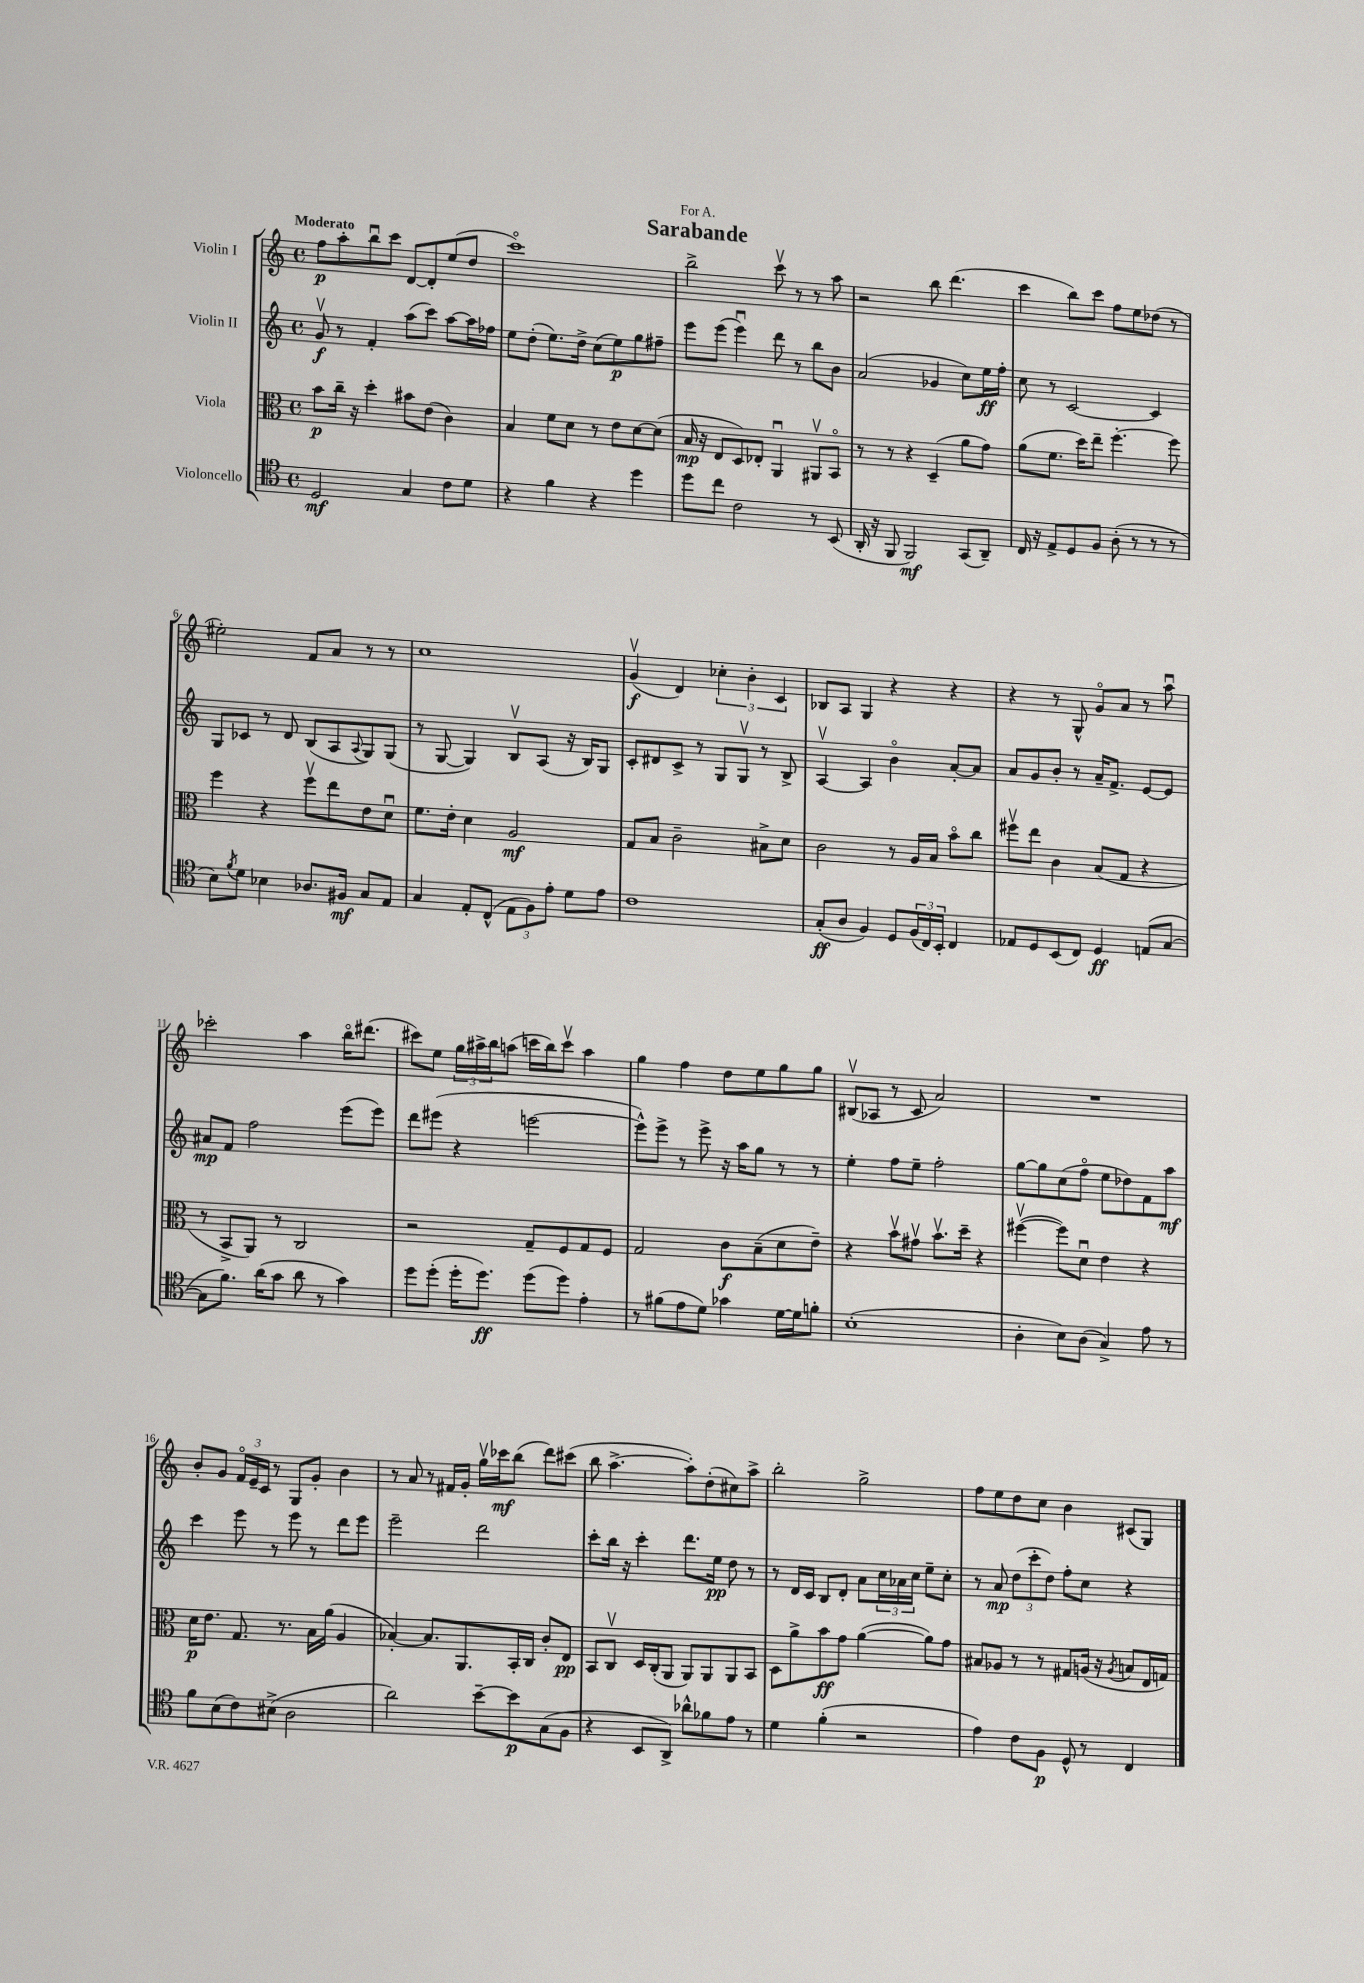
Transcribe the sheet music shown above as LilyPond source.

\header { title = "Sarabande" dedication = "For A." }
<<
\new StaffGroup <<
\new Staff = "s0" \with { instrumentName = "Violin I" } {
    \clef treble \key c \major \defaultTimeSignature \time 4/4 \tempo "Moderato"
    f''8\p a''8-. b''8\downbow c'''8 d'8~ d'8-. e''8( d''8 |
    c'''1\flageolet) |
    b''2-> c'''8\upbow r8 r8 a''8 |
    r2 b''8 d'''4.( |
    c'''4 b''8) c'''8 f''8 e''8 des''8( r8 |
    eis''2-.) f'8 a'8 r8 r8 |
    c''1 |
    g'4\upbow\f( d'4) \tuplet 3/2 { ces''4-. b'4-. c'4 } |
    bes8 a8 g4 r4 r4 |
    r4 r8 g8-^ g'8\flageolet a'8 r8 a''8\downbow |
    ces'''2-. a''4 b''16\flageolet dis'''8.( |
    cis'''8) e''8 \tuplet 3/2 { g''16 ais''16-> b''16 } a''8( c'''16 b''16) c'''8\upbow a''4 |
    g''4 f''4 d''8 e''8 g''8 g''8 |
    bis8\upbow( aes8 r8 c'8 a'2) |
    R1 |
    b'8-. g'8 \tuplet 3/2 { f'16\flageolet e'16-- c'16 } r8 g8 g'8-. b'4 |
    r8 a'8 r8 fis'16 g'16-. g''16\upbow ces'''16\mf b''8( d'''8) cis'''8( |
    b''8 a''4.~-> a''8-.) d''8-.( cis''8) a''8-> |
    b''2-. g''2-> |
    f''8 e''8 d''8 c''8 b'4 cis'8( g8) \bar "|." |
}
\new Staff = "s1" \with { instrumentName = "Violin II" } {
    \clef treble \key c \major \defaultTimeSignature \time 4/4
    g'8\upbow\f r8 f'4-. a''8( c'''8) a''8~ a''16 fes''16 |
    e''8 d''8-.( e''8.) d''16-> c''8( e''8\p) g''8 fis''8-- |
    e'''8 e'''8( e'''4\downbow) d'''8 r8 b''8 b'8 |
    a'2( ges'4 c''8) e''16\ff f''16-. |
    c''8 r8 c'2~ c'4 |
    g8 ces'8 r8 d'8 b8( a8 \appoggiatura { a8 } g8) g8( |
    r8 g8~ g4) b8\upbow a8( r16 b16) g8 |
    c'8-. dis'8 c'8-> r8 g8 g8\upbow r8 b8-> |
    a4~\upbow a4 b'4\flageolet a'8~-. a'8 |
    a'8 g'8 b'8-. r8 a'16-- f'8.-> e'8~ e'8 |
    ais'8\mp f'8 f''2 e'''8( e'''8) |
    d'''8 eis'''8( r4 e'''2~ |
    e'''8-^) e'''8-> r8 e'''8-> r16 a''16 g''8 r8 r8 |
    e''4-. f''8 e''8-- f''2-. |
    g''8~ g''8 c''8( f''8\flageolet e''8 des''8) f'8 a''8\mf |
    c'''4 e'''8 r8 e'''8 r8 d'''8 e'''8 |
    e'''2-- d'''2 |
    c'''8-. b''16 r16 c'''4-. d'''8. e''16\pp d''8 r8 |
    r8 d'16 c'16 b8 d'8-. a'8 \tuplet 3/2 { c''16 aes'16 c''16 } e''8-- c''8-. |
    r8 a'8\mp \tuplet 3/2 { d''8( c'''8-. d''8) } f''8-. c''8 r4 \bar "|." |
}
\new Staff = "s2" \with { instrumentName = "Viola" } {
    \clef alto \key c \major \defaultTimeSignature \time 4/4
    b'8\p c''16-- r16 d''4-. bis'8 e'8( c'4) |
    b4 f'8 d'8 r8 e'8 d'8~ d'8( |
    b16\mp r16 e8 d8) ees8-. a,4\downbow ais,8\upbow b,8\flageolet |
    r8 r8 r4 d4--( a'8 g'8) |
    a'8( f'8. d''16) e''8-- f''4.~-. f''8 |
    f''4 r4 f''8\upbow e''8 e'8 d'8\downbow |
    f'8. e'16-. d'4 a2\mf |
    g8 b8 c'2-- bis8-> d'8 |
    c'2 r8 a16 b16 b'8\flageolet c''8 |
    fis''8\upbow e''8 c'4 b8( g8 r4 |
    r8 b,8-> a,8) r8 c2 |
    r2 g8-- f8 g8 f8 |
    g2 c'8\f b8--( d'8 e'8--) |
    r4 b'8\upbow gis'8\upbow b'8.\upbow d''16-- r4 |
    fis''4~\upbow( fis''8) d'8\downbow e'4 r4 |
    d'16\p e'8. g8. r8. b16 a'16( a4 |
    bes4~-.) bes8. a,8. b,16-. c16 c'8-. e8\pp |
    b,8 c8\upbow d16 c16-.( a,8 a,8) a,8 a,8 b,8 |
    d8 a'8-> b'8\ff g'8 a'4~( a'8) g'8 |
    bis8 aes8 r8 r8 gis8 a16( r16 \acciaccatura { a8 } b8 e16 g16) \bar "|." |
}
\new Staff = "s3" \with { instrumentName = "Violoncello" } {
    \clef tenor \key c \major \defaultTimeSignature \time 4/4
    d2\mf g4 c'8 d'8 |
    r4 f'4 r4 d''4 |
    d''8 c''8 c'2 r8 b,8( |
    a,16-. r16 f,8 f,2\mf) g,8( a,8--) |
    c16 r16 e8-> d8 f8 a8-.( r8 r8 r8 |
    b8) \acciaccatura { f'8 } d'8 bes4 aes8. fis16\mf g8 e8 |
    g4 e8-. c8-^( \tuplet 3/2 { e8 f8) e'8-. } d'8 e'8 |
    c'1 |
    g8-.\ff( a8 f4) d8 \tuplet 3/2 { f16( c16) b,16-. } c4 |
    ees8 d8 b,8( c8) d4\ff e8( g8~ |
    g8 f'8.) a'16( g'8 a'8 r8 g'4) |
    d''8 d''8-.( d''16-. d''8.\ff) d''8( d''8) e'4-. |
    r8 fis'8( e'8 d'8) ges'4 d'16~ d'16 f'8-. |
    b1-.( |
    a4-. b8) a8( g4->) e'8 r8 |
    f'8 b8( c'8) bis8->( a2 |
    a'2) b'8~-- b'8\p g8( f8 |
    r4 b,8 a,8->) aes'8-^ fes'8 e'8 r8 |
    d'4 f'4-.( r2 |
    e'4) c'8 f8\p d8-^ r8 c4 \bar "|." |
}
>>
>>
